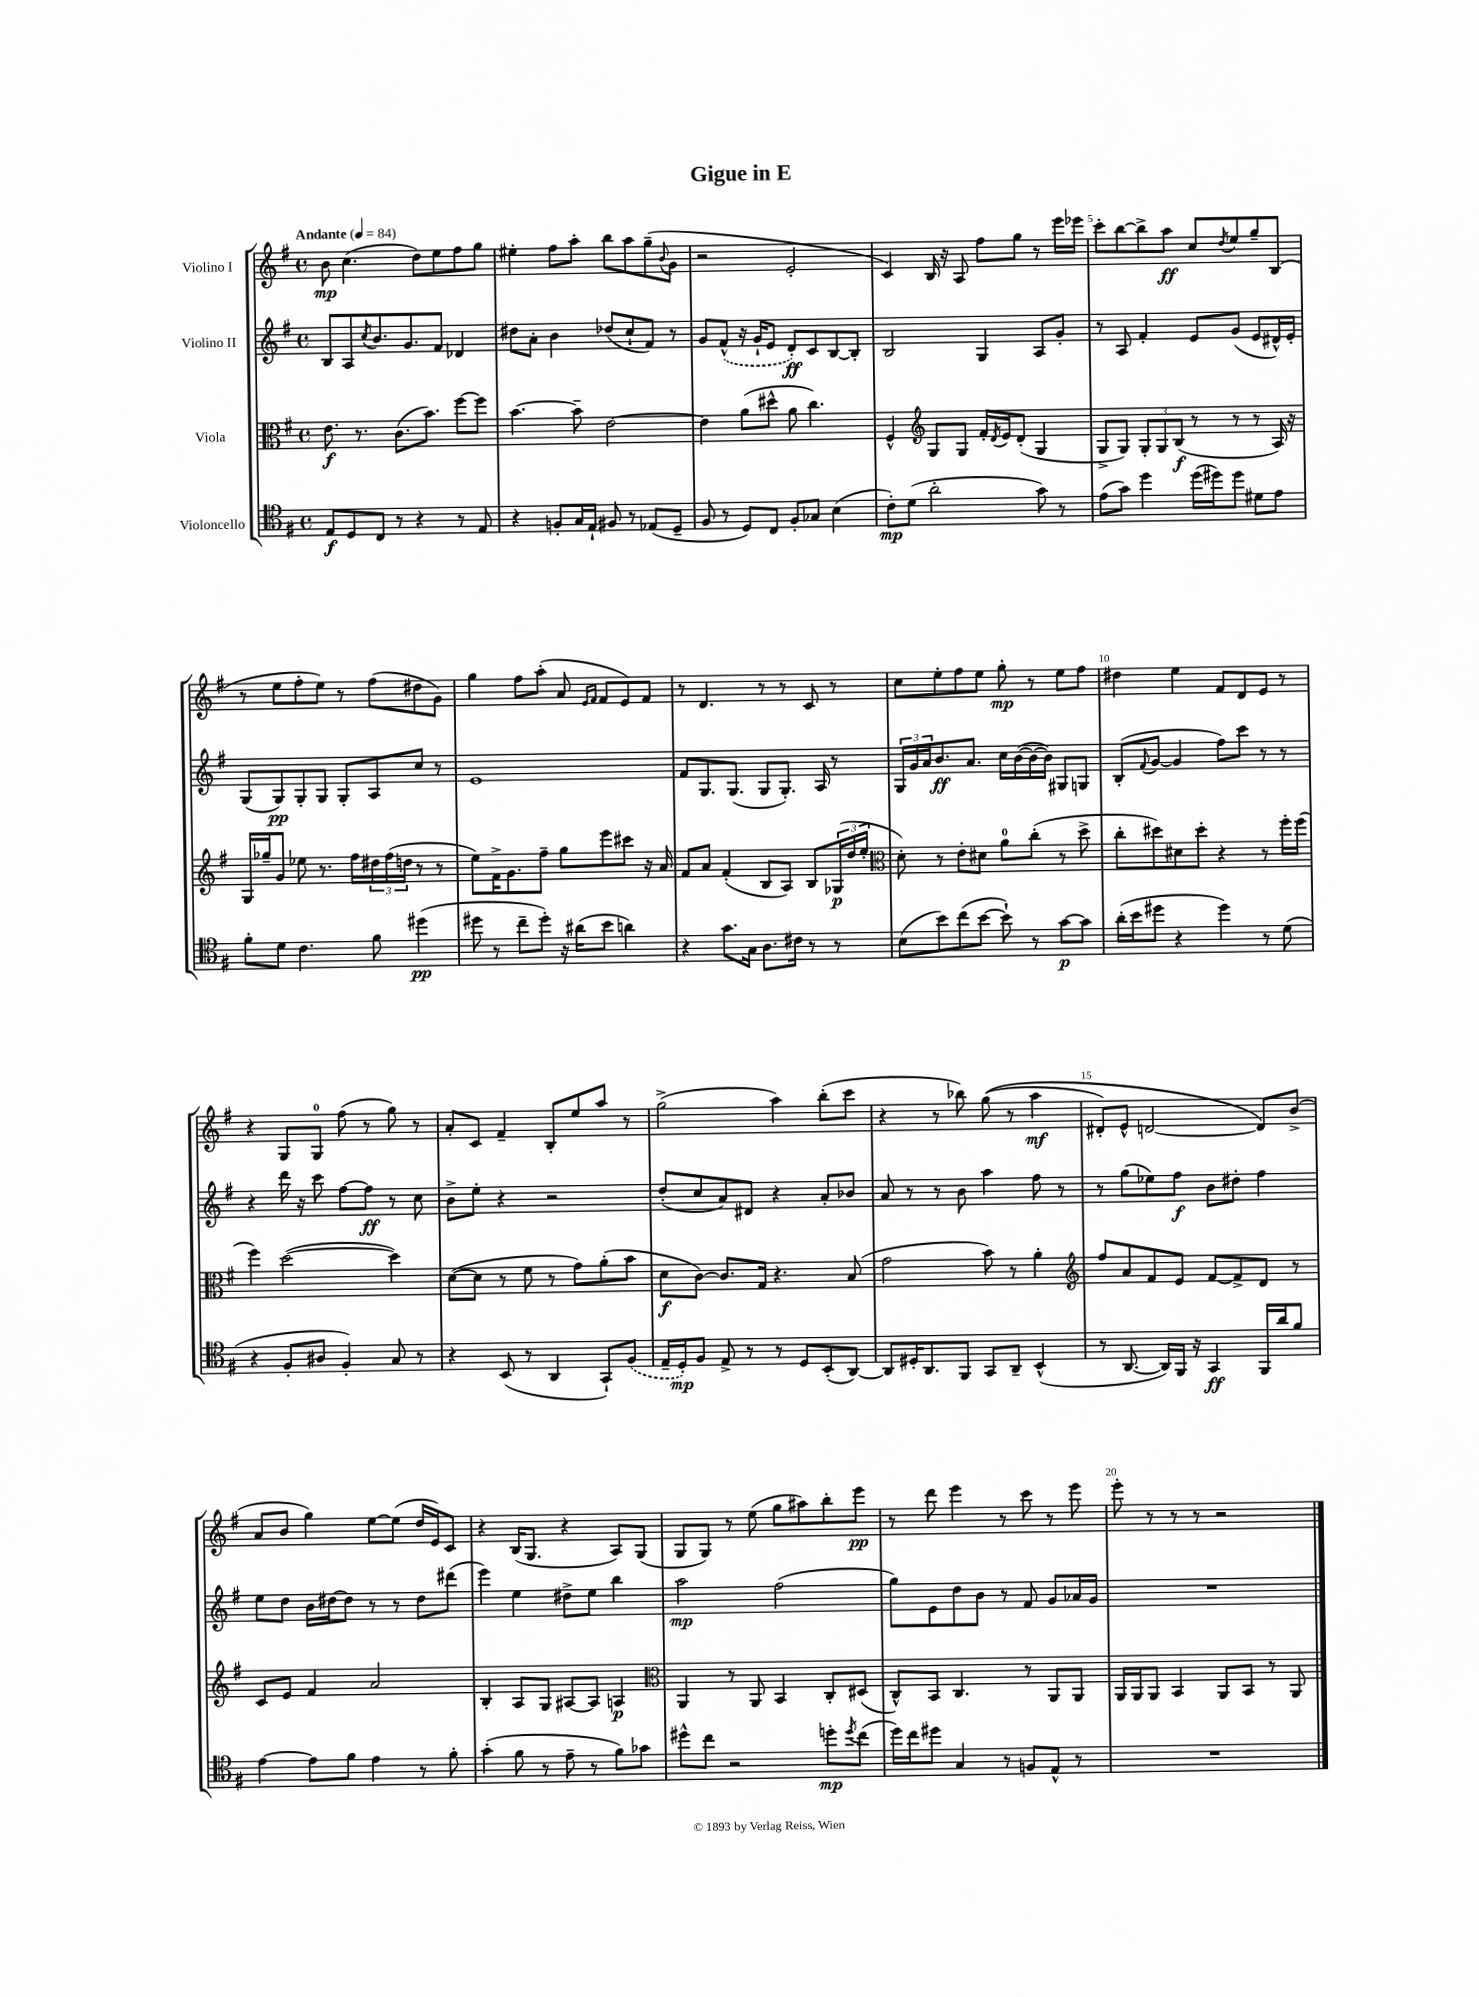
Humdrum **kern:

**kern	**dynam	**kern	**dynam	**kern	**dynam	**kern	**dynam
*part4	*part4	*part3	*part3	*part2	*part2	*part1	*part1
*staff4	*staff4	*staff3	*staff3	*staff2	*staff2	*staff1	*staff1
*I"Violoncello	*	*I"Viola	*	*I"Violino II	*	*I"Violino I	*
*clefC4	*	*clefC3	*	*clefG2	*	*clefG2	*
*k[f#]	*	*k[f#]	*	*k[f#]	*	*k[f#]	*
*M4/4	*	*M4/4	*	*M4/4	*	*M4/4	*
*met(c)	*	*met(c)	*	*met(c)	*	*met(c)	*
*MM84	*	*MM84	*	*MM84	*	*MM84	*
=1	=1	=1	=1	=1	=1	=1	=1
!	!	!	!	!	!	!LO:TX:a:B:t=Andante	!
8E/L	f	8.e\	f	8B/L	.	8b\	mp
8D/	.	.	.	8A/	.	(4.cc\	.
.	.	8.r	.	.	.	.	.
.	.	.	.	8qcc/	.	.	.
8C/J	.	.	.	8.b/	.	.	.
8r	.	(8.c\L	.	.	.	.	.
.	.	.	.	8.g/	.	.	.
4r	.	.	.	.	.	8dd\L)	.
.	.	8.b\J)	.	.	.	.	.
.	.	.	.	8f#/J	.	8ee\	.
8r	.	[8ff#\L	.	4d-X/	.	8ff#\	.
8E/	.	8ff#\J]	.	.	.	8gg\J	.
=2	=2	=2	=2	=2	=2	=2	=2
4r	.	[4.b\	.	8dd#X\L	.	4ee#X'\	.
.	.	.	.	8a'\J	.	.	.
8Fn'/L	.	.	.	4b\	.	8ff#\L	.
16G/L	.	8b~\]	.	.	.	8aa'\J	.
16E`/JJ	.	.	.	.	.	.	.
8F#X/	.	[2e\	.	(8dd-X/L	.	8bb\L	.
8r	.	.	.	8cc`/	.	8aa\	.
(8E-X/L	.	.	.	8f#/J)	.	(8gg~\	.
.	.	.	.	.	.	8qqb/	.
8D~/J	.	.	.	8r	.	8g\J	.
=3	=3	=3	=3	=3	=3	=3	=3
8F#/	.	4e\]	.	8g/L	.	2r	.
8r	.	.	.	(8f#^^/J	.	.	.
8D/L)	.	(8a\L	.	16r	.	.	.
.	.	.	.	16g`/KL	.	.	.
8C/J	.	8dd#X^^\J	.	8e/J	.	.	.
8F#'/L	.	8a\	.	8d'/L)	ff	2e'/	.
8G-X/J	.	4.cc\)	.	8c/	.	.	.
(4B\	.	.	.	[8B/	.	.	.
.	.	.	.	8B'/J]	.	.	.
=4	=4	=4	=4	=4	=4	=4	=4
8c'\L)	mp	4F#^^/	.	2B/	.	4c/)	.
(8d\J	.	.	.	.	.	.	.
*	*	*clefG2	*	*	*	*	*
2a'\	.	8G/L	.	.	.	16B/	.
.	.	.	.	.	.	16r	.
.	.	8G/J	.	.	.	8A/	.
.	.	16f#'/LL	.	4G/	.	8ff#\L	.
.	.	8qd/	.	.	.	.	.
.	.	16e/J	.	.	.	.	.
.	.	(8d'/J	.	.	.	8gg\J	.
8g\)	.	4G/	.	8A/L	.	8r	.
8r	.	.	.	8g'/J	.	16eee\LL	.
.	.	.	.	.	.	16eee-X\JJ	.
=5	=5	=5	=5	=5	=5	=5	=5
(8e\L	.	8G^/L	.	8r	.	8ccc'\L	.
8g\J)	.	8G/J)	.	8A/	.	[8bb\	.
4dd\	.	12G'/L	.	4f#'/	.	8bb^\]	.
.	.	12G/	.	.	.	.	.
.	.	.	.	.	.	8aa\J	ff
.	.	(12B/J	f	.	.	.	.
(16dd\LL	.	8r	.	8e/L	.	8cc/L	.
16dd#X\J)	.	.	.	.	.	.	.
.	.	.	.	.	.	8qdd/	.
8dd#\J	.	8r	.	(8g/J	.	8ee/	.
8d#X\L	.	8r	.	8e/L	.	8gg~/	.
8e\J	.	16A/)	.	16d#X^^/L)	.	(8B/J	.
.	.	16r	.	16e'/JJ	.	.	.
!!LO:LB:g=z
=6	=6	=6	=6	=6	=6	=6	=6
8f#'\L	.	16G/LL	.	(8G/L	.	8r	.
.	.	16gg-X~/J	.	.	.	.	.
8d\J	.	8g/J	.	8G/)	pp	8ee\L	.
4.c\	.	8ee-X\	.	8G'/	.	8ff#'\	.
.	.	8.r	.	8G/J	.	8ee\J)	.
.	.	.	.	8G'/L	.	8r	.
.	.	16ff#\LL	.	.	.	.	.
8f#\	.	24dd#X\	.	8A/	.	(8ff#\L	.
.	.	(24ff#\	.	.	.	.	.
.	.	24ddn\JJ	.	.	.	.	.
(4dd#X\	pp	8r	.	8cc/J	.	8dd#X\	.
.	.	8r	.	8r	.	8g\J)	.
=7	=7	=7	=7	=7	=7	=7	=7
8dd#X\	.	8ee\L)	.	1e	.	4gg\	.
8r	.	16f#^\K	.	.	.	.	.
.	.	8.g\	.	.	.	.	.
8cc~\L	.	.	.	.	.	8ff#\L	.
8dd#'\J)	.	8ff#~\J	.	.	.	(8aa'\J	.
16r	.	8gg\L	.	.	.	8a/	.
(16a#X\KL	.	.	.	.	.	.	.
.	.	.	.	.	.	16qqe/LL	.
.	.	.	.	.	.	16qqf#/JJ	.
8b\J	.	8eee\	.	.	.	8f#/L	.
4an\)	.	8ccc#X\J	.	.	.	8e/)	.
.	.	16r	.	.	.	8f#/J	.
.	.	16a/	.	.	.	.	.
=8	=8	=8	=8	=8	=8	=8	=8
4r	.	8f#/L	.	8f#/L	.	8r	.
.	.	8a/J	.	8.G/	.	4.d/	.
8.g\L	.	(4f#'/	.	.	.	.	.
.	.	.	.	(8.G/J	.	.	.
16G\Jk	.	.	.	.	.	.	.
8.A\L	.	8B/L	.	8G/L	.	8r	.
.	.	8A/J)	.	8.G'/J)	.	8r	.
16c#X\Jk	.	.	.	.	.	.	.
8r	.	8B/L	.	.	.	8c/	.
.	.	.	.	16A/	.	.	.
8r	.	(24G-X/L	p	8r	.	8r	.
.	.	24dd/	.	.	.	.	.
.	.	24ee'/JJ	.	.	.	.	.
=9	=9	=9	=9	=9	=9	=9	=9
*	*	*clefC3	*	*	*	*	*
(8B\L	.	8d'\)	.	24G/LL	.	8cc\L	.
.	.	.	.	24g/	.	.	.
.	.	.	.	24a/J	.	.	.
8b\)	.	8r	.	8.b/	ff	8ee'\	.
(8cc\	.	8e'\L	.	.	.	8ff#\	.
.	.	.	.	8.a/J	.	.	.
[8b\J	.	8d#X\J	.	.	.	8ee\J	.
8b`\])	.	8a\L	.	16cc\LL	.	8gg'\	mp
.	.	.	.	([16b\	.	.	.
8r	.	(8cc'\J	.	16b\_	.	8r	.
.	.	.	.	16b\JJ])	.	.	.
[8g\L	p	8r	.	8G#X/L	.	8ee\L	.
8g\J]	.	8dd^\	.	8Gn/J	.	8ff#\J	.
=10	=10	=10	=10	=10	=10	=10	=10
(16a'\LL	.	8cc'\L	.	(8B'/L	.	4dd#X\	.
16b\J	.	.	.	.	.	.	.
.	.	.	.	8qqf#/	.	.	.
8dd#X\J	.	8dd#X\)	.	[8g/J	.	.	.
4r	.	8d#X\	.	4g/]	.	4ee\	.
.	.	8dd#'\J	.	.	.	.	.
4dd#\)	.	4r	.	8ff#\L)	.	8f#/L	.
.	.	.	.	8ccc\J	.	8d/	.
8r	.	8r	.	8r	.	8e/J	.
(8d\	.	16ff#'\LL	.	8r	.	8r	.
.	.	(16ff#\JJ	.	.	.	.	.
!!LO:LB:g=z
=11	=11	=11	=11	=11	=11	=11	=11
4r	.	4ff#\)	.	4r	.	4r	.
8F#'/L	.	([2dd\	.	16ddd\	.	8G/L	.
.	.	.	.	16r	.	.	.
8A#X/J	.	.	.	8ccc\	.	8G/J	.
4F#'/)	.	.	.	[8ff#\L	.	(8ff#\	.
.	.	.	.	8ff#\J]	ff	8r	.
8G/	.	4dd\])	.	8r	.	8gg\)	.
8r	.	.	.	8cc\	.	8r	.
=12	=12	=12	=12	=12	=12	=12	=12
4r	.	([8d\L	.	8b^\L	.	8a'/L	.
.	.	8d\J]	.	8ee'\J	.	8c/J	.
(8BB/	.	8r	.	4r	.	4f#~/	.
8r	.	8f#\	.	.	.	.	.
4AA/	.	8r	.	2r	.	8B'/L	.
.	.	8g\L)	.	.	.	8ee/	.
8GG`/L)	.	(8a'\	.	.	.	8aa/J	.
(8F#/J	.	8b\J	.	.	.	8r	.
=13	=13	=13	=13	=13	=13	=13	=13
16E~/LL	.	8d\L	f	(8dd'/L	.	(2gg^\	.
16D'/J)	mp	.	.	.	.	.	.
8F#/J	.	[8c\J)	.	8cc/	.	.	.
8E^/	.	8.c/L]	.	8a/)	.	.	.
8r	.	.	.	8d#X/J	.	.	.
.	.	16G/Jk	.	.	.	.	.
8r	.	4.r	.	4r	.	4aa\)	.
8D/L	.	.	.	.	.	.	.
(8BB'/	.	.	.	8a'/L	.	(8bb'\L	.
[8AA/J)	.	(8B/	.	8b-X/J	.	8ccc\J	.
=14	=14	=14	=14	=14	=14	=14	=14
8AA/L]	.	2g\	.	8a/	.	4r	.
16D#X'/K	.	.	.	8r	.	.	.
8.AA/	.	.	.	.	.	.	.
.	.	.	.	8r	.	8r	.
8FF#/J	.	.	.	8b\	.	8bb-X\)	.
8GG/L	.	8b\)	.	4aa\	.	((8gg\	.
8AA~/J	.	8r	.	.	.	8r	.
(4BB^^/	.	4a'\	.	8ff#\	.	4aa\	mf
.	.	.	.	8r	.	.	.
=15	=15	=15	=15	=15	=15	=15	=15
*	*	*clefG2	*	*	*	*	*
8r	.	8ff#/L	.	8r	.	8d#X'/L)	.
[8.AA/	.	8a/	.	(8gg\L	.	8e^^/J	.
.	.	8f#/	.	8ee-X\)	.	[2dn/	.
16AA/LL])	.	.	.	.	.	.	.
16FF#/JJ	.	8e/J	.	8ff#\J	f	.	.
16r	.	.	.	.	.	.	.
4GG/	ff	[8f#/L	.	8b\L	.	.	.
.	.	8f#^/]	.	8dd#X'\J	.	.	.
16FF#/LL	.	8d/J	.	4ff#\	.	8d/L])	.
16a/J	.	.	.	.	.	.	.
8f#/J	.	8r	.	.	.	(8b^/J	.
!!LO:LB:g=z
=16	=16	=16	=16	=16	=16	=16	=16
[4e\	.	8c/L	.	8ee\L	.	8a/L	.
.	.	8e/J	.	8dd\J	.	8b/J	.
8e\L]	.	4f#/	.	16b\LL	.	4gg\)	.
.	.	.	.	[16dd#X\J	.	.	.
8f#\J	.	.	.	8dd#\J]	.	.	.
4e\	.	2a/	.	8r	.	[8ee\L	.
.	.	.	.	8r	.	(8ee\J]	.
8r	.	.	.	8dd#\L	.	16dd/LL	.
.	.	.	.	.	.	16e/J)	.
8f#'\	.	.	.	(8ddd#X\J	.	8c/J	.
=17	=17	=17	=17	=17	=17	=17	=17
(4g'\	.	4B'/	.	4eee\)	.	4r	.
8f#\	.	8A/L	.	4ee\	.	(16B/KL	.
.	.	.	.	.	.	8.G/J	.
8r	.	8G/J	.	.	.	.	.
8e~\	.	[8A#X/L	.	8dd#X^\L	.	4r	.
8r	.	8A#/J]	.	8ee\J	.	.	.
8f#\L)	.	4An/	p	4bb\	.	8A/L)	.
8g-X\J	.	.	.	.	.	(8G/J	.
=18	=18	=18	=18	=18	=18	=18	=18
*	*	*clefC3	*	*	*	*	*
8dd#X^^\L	.	4AA/	.	2aa\	mp	8G/L	.
8cc\J	.	.	.	.	.	8G/J)	.
2r	.	8r	.	.	.	8r	.
.	.	8AA/	.	.	.	(8ee\	.
.	.	4BB/	.	(2ff#\	.	8gg\L	.
.	.	.	.	.	.	8aa#X\)	.
8ddn'\L	mp	8C'/L	.	.	.	8bb'\	.
8qdd/	.	.	.	.	.	.	.
(8cc\J	.	(8D#X/J	.	.	.	8eee\J	pp
=19	=19	=19	=19	=19	=19	=19	=19
16dd\LL)	.	8C^^/L)	.	8gg\L)	.	8r	.
16cc\J	.	.	.	.	.	.	.
8dd#X\J	.	8BB/J	.	8e\	.	8ddd\	.
4G/	.	4.C/	.	8dd\	.	4eee\	.
.	.	.	.	8b\J	.	.	.
8r	.	.	.	8r	.	8r	.
8Fn/L	.	8r	.	8f#/	.	8ccc\	.
8E^^/J	.	8AA/L	.	8g/L	.	8r	.
8r	.	8AA/J	.	16a-X/L	.	8eee\	.
.	.	.	.	16g/JJ	.	.	.
=20	=20	=20	=20	=20	=20	=20	=20
1r	.	16AA/LL	.	1r	.	8eee'\	.
.	.	16AA/J	.	.	.	.	.
.	.	8AA/J	.	.	.	8r	.
.	.	4BB/	.	.	.	8r	.
.	.	.	.	.	.	8r	.
.	.	8AA/L	.	.	.	2r	.
.	.	8BB/J	.	.	.	.	.
.	.	8r	.	.	.	.	.
.	.	8AA/	.	.	.	.	.
==	==	==	==	==	==	==	==
*-	*-	*-	*-	*-	*-	*-	*-
